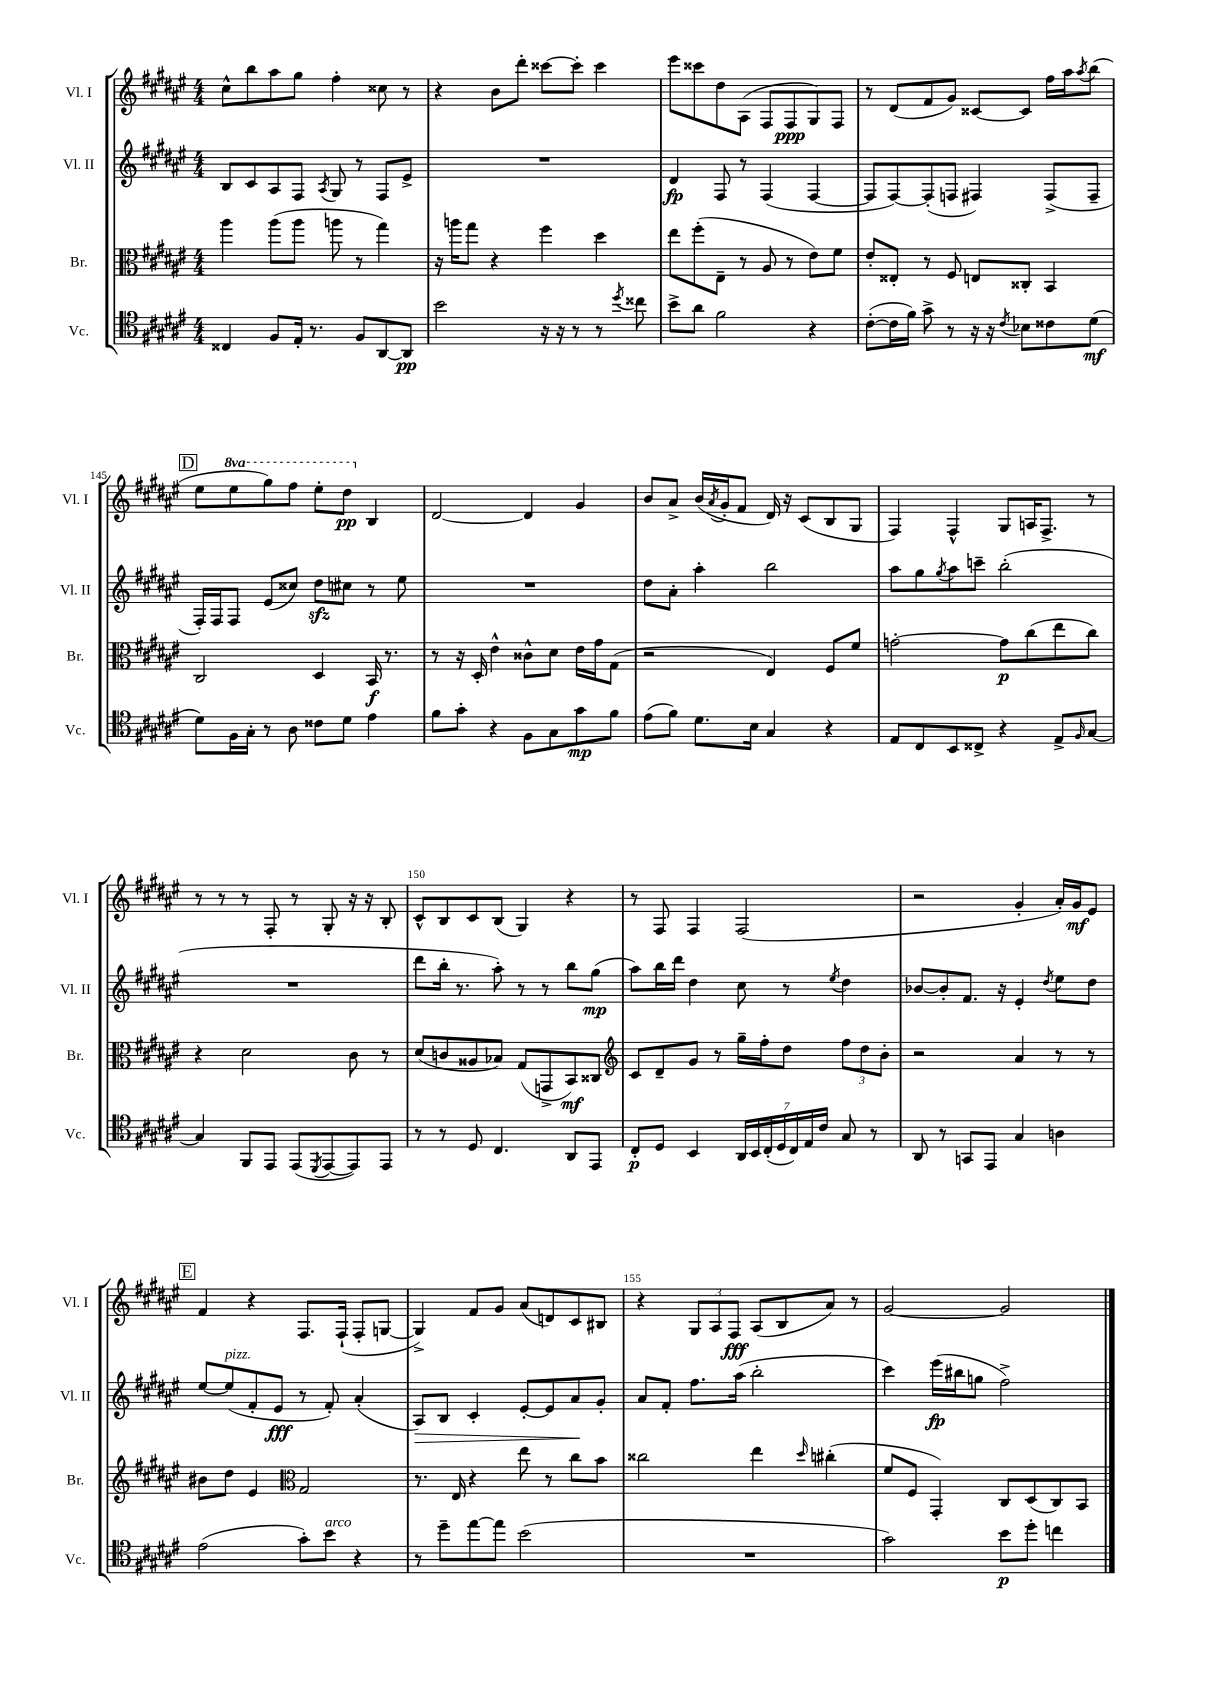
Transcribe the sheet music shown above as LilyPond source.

<<
\new StaffGroup <<
\new Staff = "s0" \with { instrumentName = "Vl. I" shortInstrumentName = "Vl. I" } {
    \clef treble \key fis \major \numericTimeSignature \time 4/4 \set Staff.ottavationMarkups = #ottavation-simple-ordinals
    cis''8-^ b''8 ais''8 gis''8 fis''4-. cisis''8 r8 |
    r4 b'8 dis'''8-. cisis'''8~ cisis'''8-. cisis'''4 |
    eis'''8 cisis'''8 dis''8 ais8( fis8 fis8\ppp gis8) fis8 |
    r8 dis'8( fis'8 gis'8) cisis'8~ cisis'8 fis''16 ais''16 \acciaccatura { ais''8 } b''8( |
    \mark \markup { \box "D" } eis''8 \ottava #1 eis'''8 gis'''8) fis'''8 eis'''8-. dis'''8\pp \ottava #0 b4 |
    dis'2~ dis'4 gis'4 |
    b'8 ais'8-> b'16( \acciaccatura { ais'8 } gis'16-. fis'8 dis'16) r16 cis'8( b8 gis8 |
    fis4) fis4-^ gis8 a16 fis8.-> r8 |
    r8 r8 r8 fis8-. r8 gis8-. r16 r16 b8-. |
    cis'8-^ b8 cis'8 b8( gis4) r4 |
    r8 fis8 fis4 fis2( |
    r2 gis'4-. ais'16-.) gis'16\mf eis'8 |
    \mark \markup { \box "E" } fis'4 r4 fis8. fis16-!( fis8-. g8~ |
    g4->) fis'8 gis'8 ais'8( d'8) cis'8 bis8 |
    r4 \tuplet 3/2 { gis8 ais8 fis8\fff } ais8( b8 ais'8) r8 |
    gis'2~ gis'2 \bar "|." |
}
\new Staff = "s1" \with { instrumentName = "Vl. II" shortInstrumentName = "Vl. II" } {
    \clef treble \key fis \major \numericTimeSignature \time 4/4
    b8 cis'8 ais8 fis8 \acciaccatura { ais8 } gis8 r8 fis8 eis'8-> |
    R1 |
    dis'4\fp fis8 r8 fis4( fis4~ |
    fis8 fis8~) fis8-.( f8 fis4) fis8->( fis8-- |
    \mark \markup { \box "D" } fis16-.) fis16 fis8 eis'8( cisis''8) dis''8\sfz cis''8 r8 eis''8 |
    R1 |
    dis''8 ais'8-. ais''4-. b''2 |
    ais''8 gis''8 \acciaccatura { gis''8 } ais''8 c'''8-- b''2-.( |
    R1 |
    dis'''8 b''16-. r8. ais''8-.) r8 r8 b''8 gis''8\mp( |
    ais''8) b''16 dis'''16 dis''4 cis''8 r8 \acciaccatura { eis''8 } dis''4 |
    bes'8~ bes'8-. fis'8. r16 eis'4-. \acciaccatura { dis''8 } eis''8 dis''8 |
    \mark \markup { \box "E" } eis''8~ eis''8^\markup { \italic "pizz." }( fis'8-. eis'8\fff r8 fis'8-.) ais'4-.( |
    ais8\>) b8 cis'4-. eis'8~-. eis'8 ais'8\! gis'8-. |
    ais'8 fis'8-. fis''8. ais''16( b''2-. |
    cis'''4) eis'''16\fp( bis''16 g''8 fis''2->) \bar "|." |
}
\new Staff = "s2" \with { instrumentName = "Br." shortInstrumentName = "Br." } {
    \clef alto \key fis \major \numericTimeSignature \time 4/4
    ais''4 ais''8( ais''8 a''8 r8 gis''4) |
    r16 a''16 gis''8 r4 fis''4 dis''4 |
    eis''8 fis''8-.( eis8-- r8 ais8 r8 eis'8) fis'8 |
    eis'8-. eisis8-. r8 fis8 e8 cisis8-. b,4 |
    \mark \markup { \box "D" } cis2 dis4 b,16\f r8. |
    r8 r16 dis16-. eis'4-^ cisis'8-^ dis'8 eis'16 gis'16 gis8( |
    r2 eis4) fis8 fis'8 |
    g'2~-. g'8\p cis''8( eis''8 cis''8) |
    r4 dis'2 cis'8 r8 |
    dis'8( c'8 aisis8 bes8) gis8( g,8-> b,8\mf) cisis8 |
    \clef treble cis'8 dis'8-- gis'8 r8 gis''16-- fis''16-. dis''8 \tuplet 3/2 { fis''8 dis''8 b'8-. } |
    r2 ais'4 r8 r8 |
    \mark \markup { \box "E" } bis'8 dis''8 eis'4 \clef alto gis2 |
    r8. eis16 r4 eis''8 r8 cis''8 b'8 |
    cisis''2 eis''4 \grace { dis''16 } cis''4-.( |
    fis'8 fis8 gis,4-.) cis8 dis8( cis8) b,8 \bar "|." |
}
\new Staff = "s3" \with { instrumentName = "Vc." shortInstrumentName = "Vc." } {
    \clef tenor \key fis \major \numericTimeSignature \time 4/4
    cisis4 fis8 eis16-. r8. fis8 ais,8~ ais,8\pp |
    b'2 r16 r16 r8 r8 \acciaccatura { dis''8 } cisis''8 |
    b'8-> ais'8 fis'2 r4 |
    cis'8~-.( cis'16 fis'16) gis'8-> r8 r16 r16 \acciaccatura { cis'8 } bes8 cisis'8 dis'8\mf( |
    \mark \markup { \box "D" } dis'8) fis16 gis16-. r8 ais8 cisis'8 dis'8 eis'4 |
    fis'8 gis'8-. r4 fis8 gis8 gis'8\mp fis'8 |
    eis'8( fis'8) dis'8. b16 gis4 r4 |
    eis8 cis8 b,8 cisis8-> r4 eis8-> \grace { fis16 } gis8~ |
    gis4 fis,8 eis,8 eis,8( \acciaccatura { dis,8 } eis,8~ eis,8) eis,8 |
    r8 r8 dis8 cis4. ais,8 eis,8 |
    cis8-.\p dis8 b,4 \tuplet 7/4 { ais,16 b,16 cis16-.( dis16 cis16) eis16 cis'16 } gis8 r8 |
    ais,8 r8 g,8 eis,8 gis4 a4 |
    \mark \markup { \box "E" } eis'2( gis'8-.) b'8^\markup { \italic "arco" } r4 |
    r8 dis''8-- eis''8~ eis''8 b'2( |
    R1 |
    gis'2) b'8\p dis''8-. c''4 \bar "|." |
}
>>
>>
\layout { \context { \Score currentBarNumber = #141 \override BarNumber.break-visibility = ##(#f #t #t) barNumberVisibility = #(every-nth-bar-number-visible 5) } }
